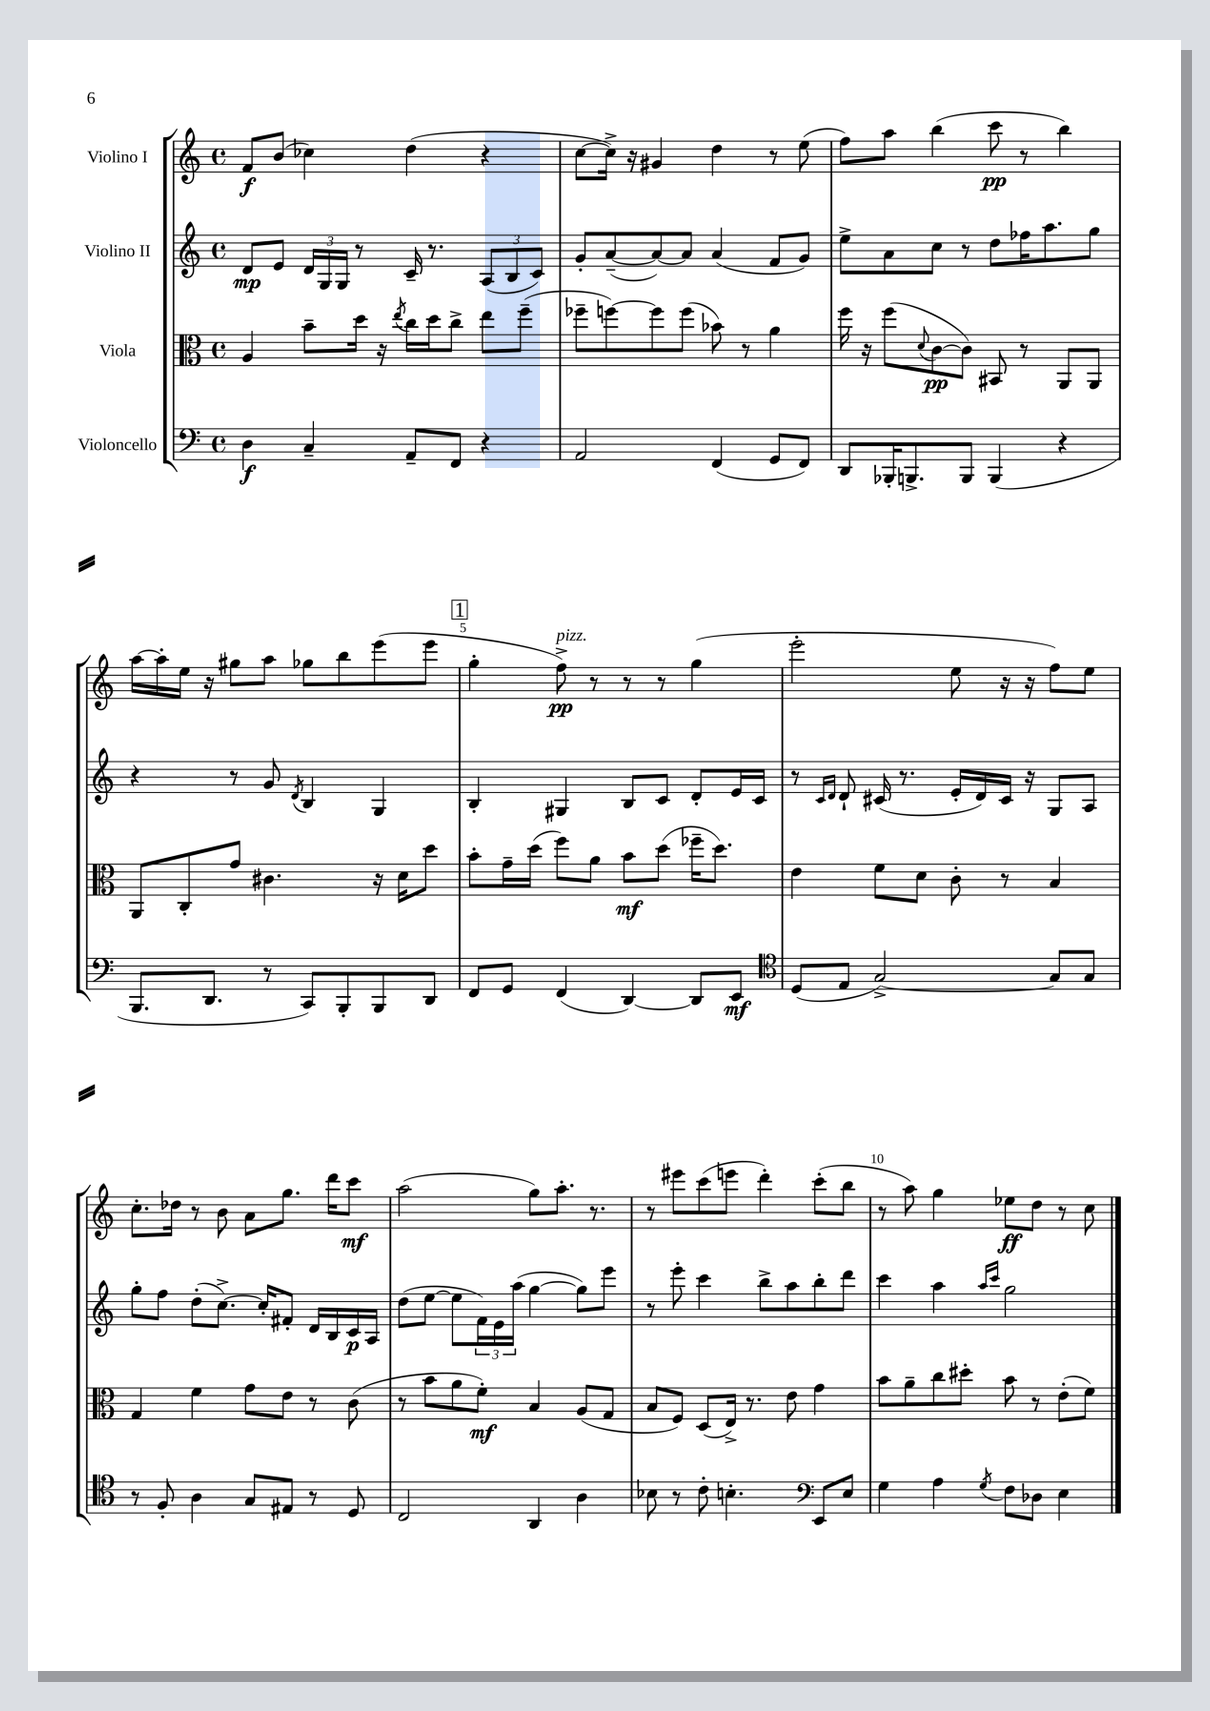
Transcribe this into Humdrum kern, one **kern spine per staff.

**kern	**kern	**kern	**kern
*staff4	*staff3	*staff2	*staff1
*clefF4	*clefC3	*clefG2	*clefG2
*k[]	*k[]	*k[]	*k[]
*M4/4	*M4/4	*M4/4	*M4/4
*met(c)	*met(c)	*met(c)	*met(c)
4D	4A	8d	8f
.	.	8e	(8b
4C~	8b~	24d	4cc-)
.	.	24G	.
.	.	24G	.
.	16dd	8r	.
.	16r	.	.
.	8qee	.	.
8AA~	16cc	16c~	(4dd
.	16dd	8.r	.
8FF	8cc^	.	.
4r	8ee	(12A	4r
.	.	12B	.
.	(8ff~	.	.
.	.	12c)	.
=	=	=	=
2AA	8ff-~	8g'	[8cc
.	[8ff)	([8a~	16cc^])
.	.	.	16r
.	8ff]	8a_)	4g#
.	(8ff	8a]	.
(4FF	8b-)	(4a	4dd
.	8r	.	.
8GG	4a	8f	8r
8FF)	.	8g)	(8ee
=	=	=	=
8DD	16ff	8ee^	8ff)
.	16r	.	.
16BBB-'	(8ff	8a	8aa
8.BBB^	.	.	.
.	8qqd	.	.
.	[8c	8cc	(4bb
8BBB	8c])	8r	.
(4BBB	8BB#	8dd	8ccc
.	8r	16ff-	8r
.	.	8.aa	.
4r	8AA	.	4bb)
.	8AA	8gg	.
=	=	=	=
8.BBB	8AA	4r	[16aa
.	.	.	16aa']
.	8C'	.	16ee
8.DD	.	.	16r
.	8g	8r	8gg#
8r	4.c#	8g	8aa
.	.	8qd	.
8CC)	.	4B	8gg-
8BBB'	.	.	8bb
8BBB	16r	4G	(8eee
.	16d	.	.
8DD	8dd	.	8eee
=	=	=	=
8FF	8b'	4B'	4gg'
8GG	16g~	.	.
.	(16dd	.	.
(4FF	8ff)	4G#	8ff^)
.	8a	.	8r
[4DD)	8b	8B	8r
.	(8dd	8c	8r
8DD]	16ff-~	8d'	(4gg
.	8.dd)	.	.
8EE	.	16e	.
.	.	16c	.
=	=	=	=
*clefC4	*	*	*
(8D	4e	8r	2eee'
.	.	16qqc	.
.	.	16qqd	.
8E	.	8d`	.
[2G^)	8f	(16c#	.
.	.	8.r	.
.	8d	.	.
.	8c'	16e'	8ee
.	.	16d)	.
.	8r	16c#	16r
.	.	16r	16r
8G]	4B	8G	8ff)
8G	.	8A	8ee
=	=	=	=
8r	4G	8gg'	8.cc'
8F'	.	8ff	.
.	.	.	16dd-
4A	4f	(8dd'	8r
.	.	[8.cc^)	8b
8G	8g	.	8a
.	.	16cc']	.
8E#	8e	8f#'	8.gg
8r	8r	16d	.
.	.	16B	16ddd
8D	(8c	16c	8ccc
.	.	16A	.
=	=	=	=
2C	8r	(8dd	(2aa
.	8b	[8ee	.
.	8a	8ee]	.
.	8f')	24f)	.
.	.	24e	.
.	.	(24aa	.
4AA	4B	[4gg	8gg)
.	.	.	8.aa'
4A	(8A	8gg])	.
.	.	.	8.r
.	8G	8eee	.
=	=	=	=
8B-	8B	8r	8r
8r	8F)	8eee'	8eee#
8c'	(8D	4ccc	(8ccc
4.B'	16E^)	.	8eee
.	8.r	.	.
.	.	8bb^	4ddd')
.	8e	8aa	.
*clefF4	*	*	*
8EE	4g	8bb'	(8ccc'
8E	.	8ddd	8bb
=	=	=	=
4G	8b	4ccc	8r
.	8a~	.	8aa)
4A	8cc	4aa	4gg
.	8dd#'	.	.
.	.	16qqaa	.
8qG	.	16qqccc	.
8F	8b	2gg	8ee-
8D-	8r	.	8dd
4E	(8e'	.	8r
.	8f)	.	8cc
==	==	==	==
*-	*-	*-	*-
